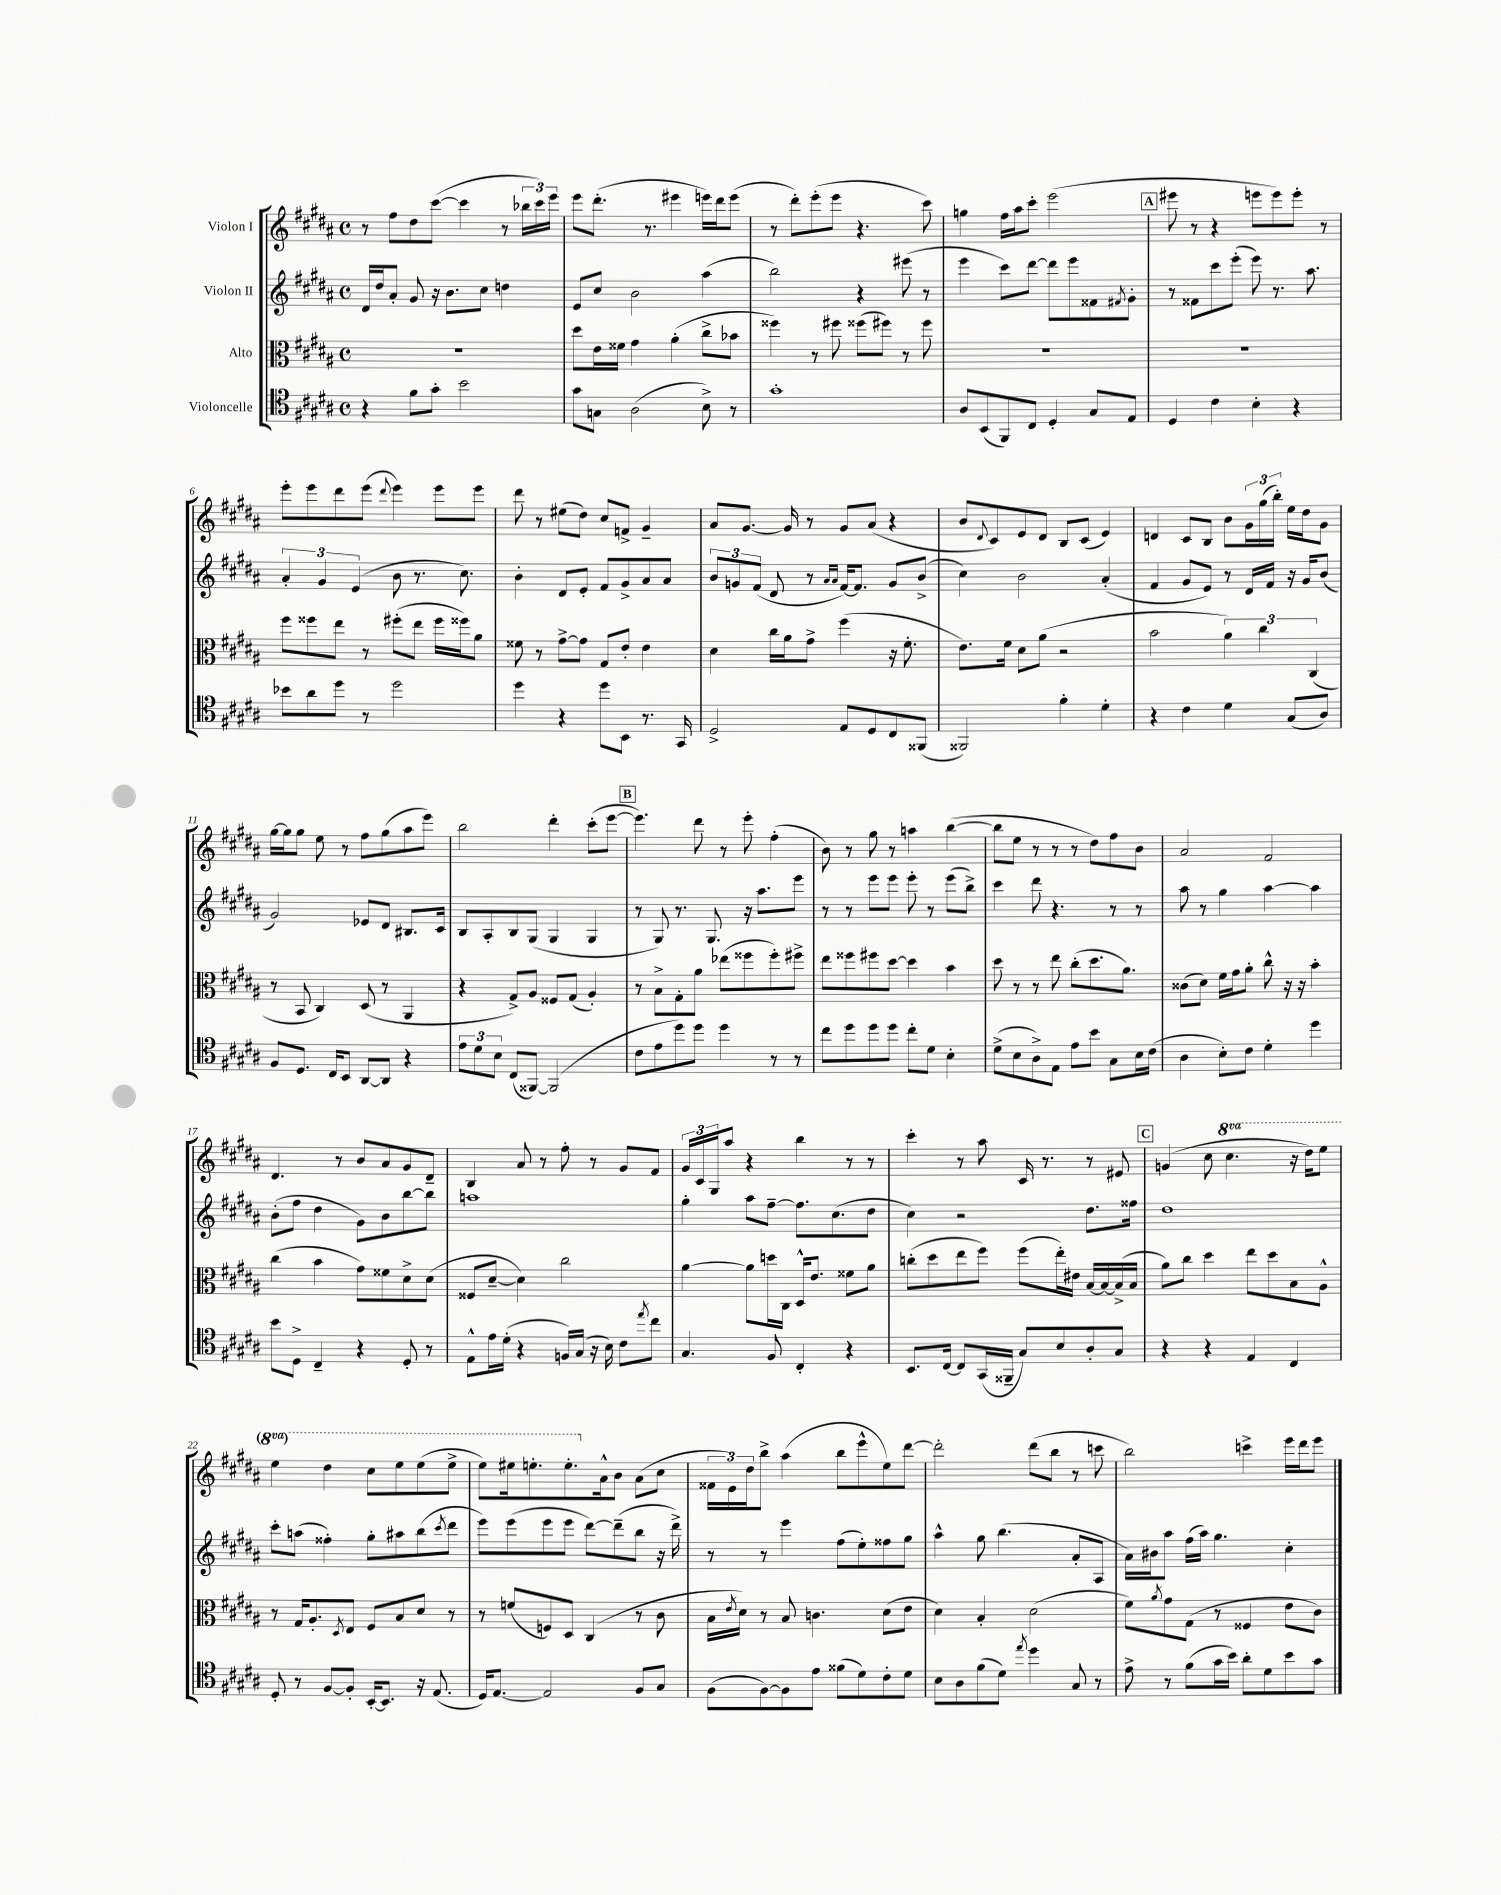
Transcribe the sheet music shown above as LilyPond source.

<<
\new StaffGroup <<
\new Staff = "s0" \with { instrumentName = "Violon I" } {
    \clef treble \key b \major \defaultTimeSignature \time 4/4 \set Staff.ottavationMarkups = #ottavation-simple-ordinals
    r8 fis''8 dis''8 cis'''8~( cis'''4 r8 \tuplet 3/2 { bes''16 cis'''16) e'''16 } |
    e'''8 dis'''8.-.( r8. eis'''4 e'''16) dis'''16 e'''8( |
    r8 dis'''8-.) e'''8-.( e'''8 r4. cis'''8) |
    g''4 fis''16 ais''16 cis'''8-. e'''2( |
    \mark \markup { \box "A" } eis'''8 r8 r4 e'''8 e'''8) e'''8-. r8 |
    e'''8-. e'''8 dis'''8 e'''8( \appoggiatura { dis'''8 } e'''4) e'''8 e'''8 |
    dis'''8 r8 eis''8( dis''8) cis''8 f'8-> gis'4-- |
    ais'8 gis'8.~ gis'16 r8 gis'8 ais'8( r4 |
    b'8 \appoggiatura { dis'8 } cis'8) e'8 dis'8 b8 cis'8( e'4) |
    d'4 cis'8 b8 b'8 \tuplet 3/2 { gis'16 gis''16( b''16-.) } e''16 dis''16 gis'8 |
    gis''16~ gis''16 gis''8 e''8 r8 fis''8 gis''8( ais''8 e'''8) |
    b''2 dis'''4-. cis'''8-.( e'''8~ |
    \mark \markup { \box "B" } e'''4.) dis'''8 r8 e'''8-. fis''4-.( |
    b'8) r8 gis''8 r8 a''4 b''4~( |
    b''8 e''8 r8 r8 r8 dis''8) fis''8 b'8 |
    ais'2 fis'2 |
    dis'4. r8 b'8 ais'8 gis'8 dis'8-- |
    b4 ais'8 r8 fis''8-. r8 gis'8 fis'8 |
    \tuplet 3/2 { gis'16 cis'16 gis16 } ais''8 r4 b''4 r8 r8 |
    cis'''4-. r8 ais''8 cis'16 r8. r8 eis'8 |
    \mark \markup { \box "C" } g'4( cis''8 \ottava #1 cis'''4. r16 dis'''16) e'''8 |
    e'''4 dis'''4 cis'''8 e'''8 e'''8( e'''8-> |
    e'''8) eis'''16 e'''8.-. e'''8.-. \ottava #0 ais'16-^ b'8 ais'8( cis''8 |
    \tuplet 3/2 { fisis'16 e'16) dis''16 } b''8-> ais''4( b''8 e'''8-^ e''8) dis'''8~ |
    dis'''2-. dis'''8( b''8 r8 c'''8 |
    b''2) c'''4-> e'''16 dis'''16 e'''8 \bar "|." |
}
\new Staff = "s1" \with { instrumentName = "Violon II" } {
    \clef treble \key b \major \defaultTimeSignature \time 4/4
    dis'16 dis''16 ais'8-. gis'8 r16 b'8. cis''8 d''4 |
    e'8 cis''8 b'2 ais''4( |
    b''2) r4 eis'''8( r8 |
    e'''4 cis'''8) dis'''8~ dis'''8 e'''8 fisis'8 \acciaccatura { fis'8 } gis'8-. |
    \mark \markup { \box "A" } r8 fisis'8 cis'''8 e'''8-.( e'''8) r8. ais''8. |
    \tuplet 3/2 { ais'4-. gis'4 e'4( } b'8 r8. cis''8.) |
    b'4-. dis'8 e'8-. fis'8 gis'8-> ais'8 ais'8 |
    \tuplet 3/2 { b'8 g'8 fis'8( } dis'8 r8 \grace { ais'16 ais'16 } fis'16~) fis'8. g'8 b'8->( |
    cis''4) b'2 ais'4-.( |
    fis'4 gis'8 e'8) r8 dis'16 fis'16 r16 gis'16 b'8( |
    gis'2) ees'8 dis'8 bis8. cis'16 |
    b8 ais8-. b8 gis8( gis4 gis4 |
    \mark \markup { \box "B" } r8 gis8) r8. gis8. r16 ais''8. e'''8 |
    r8 r8 e'''8 e'''8 e'''8-. r8 e'''8( b''8->) |
    cis'''4 dis'''8 r4. r8 r8 |
    ais''8 r8 gis''4 ais''4~ ais''4 |
    b'8-.( fis''8 dis''4 gis'8) b'8 b''8~ b''8 |
    a''1 |
    gis''4-. ais''8 fis''8~-- fis''8. cis''8.( dis''8 |
    cis''4) r2 dis''8. fisis''16 |
    \mark \markup { \box "C" } dis''1 |
    cis'''8-. a''8( fisis''4-.) gis''8-. ais''8 b''8( \acciaccatura { cis'''8 } dis'''8 |
    e'''8) e'''8( e'''8 e'''8 dis'''8~) dis'''8--( b''8 r16 dis'''16->) |
    r8 r8 e'''4 fis''8( e''8-.) fisis''8 gis''8 |
    ais''4-^ gis''8 b''4.( ais'8-. ais8 |
    ais'16) bis'16 ais''8 fis''16( ais''16) gis''4. cis''4-. \bar "|." |
}
\new Staff = "s2" \with { instrumentName = "Alto" } {
    \clef alto \key b \major \defaultTimeSignature \time 4/4
    R1 |
    dis''8 e'16 fisis'16 gis'4 ais'4-.( cis''8-> bes'8 |
    fisis''4) r8 fis''8 fisis''8( fis''8) r8 fis''8 |
    R1 |
    \mark \markup { \box "A" } R1 |
    fis''8 fisis''8 e''8 r8 fis''8-.( e''8 fis''16 fisis''16) ais'8 |
    fisis'8 r8 gis'8~-> gis'8 gis8 e'8-. e'4 |
    dis'4 cis''16 ais'16 gis'8-> fis''4( r16 fis'8.-. |
    e'8.) fis'16 dis'8 ais'8( r2 |
    b'2 \tuplet 3/2 { ais'4) cis''4 cis4( } |
    r8 b,8 cis4) dis8( r8 ais,4 |
    r4 gis8->) ais8 fisis8 gis8( ais4-.) |
    \mark \markup { \box "B" } r8 b8-> gis8-. ais'8 ees''8( fisis''8 fisis''8-.) fis''8-> |
    e''8 fisis''8 fis''8 dis''8~ dis''4 b'4 |
    dis''8 r8 r8 e''8 cis''8-.( dis''8. ais'8.) |
    cisis'8( dis'8) fis'16 gis'16 ais'8-. cis''8-^ r16 r16 b'4-. |
    cis''4( b'4 gis'8) fisis'8 dis'8-> dis'8( |
    fisis8 dis'8~-- dis'4) cis''2 |
    ais'4~ ais'8 d''16 cis16 dis16-^ e'8. fisis'8 ais'8 |
    c''8-.( dis''8 e''8 fis''8) fis''8( e''16-.) eis'16 b16~ b16~ b16->( b16 |
    \mark \markup { \box "C" } ais'8) cis''8 dis''4 e''8 dis''8 b8 ais8-^ |
    r8 gis16 ais8.-. \acciaccatura { dis8 } e8 fis8 b8 dis'8 r8 |
    r8 f'8( f8) dis8 cis4( r8 cis'8 |
    b16 \acciaccatura { e'8 } dis'16) r8 b8 c'4. dis'8( e'8 |
    dis'4) b4-. dis'2( |
    fis'8) \acciaccatura { ais'8 } gis'8 gis8( r8 fisis4 e'8 cis'8) \bar "|." |
}
\new Staff = "s3" \with { instrumentName = "Violoncelle" } {
    \clef tenor \key b \major \defaultTimeSignature \time 4/4
    r4 fis'8 gis'8-. b'2 |
    gis'8 g8 ais2( b8->) r8 |
    gis'1-. |
    ais8 b,8( fis,8) cis8 dis4-. gis8 e8 |
    \mark \markup { \box "A" } dis4 cis'4 b4-. r4 |
    bes'8 ais'8 dis''8 r8 dis''2 |
    dis''4 r4 dis''8 b,8 r8. gis,16 |
    dis2-> e8 dis8 cis8 fisis,8( |
    fisis,2) fis'4-. dis'4-. |
    r4 cis'4 dis'4 gis8( ais8) |
    fis8 dis8. cis16 b,8 ais,8~ ais,8 r4 |
    \tuplet 3/2 { e'8 dis'8 b8 } cis8( fisis,8~) fisis,2( |
    \mark \markup { \box "B" } cis'8 e'8 dis''8) dis''8 dis''4 r8 r8 |
    cis''8 dis''8 dis''8 dis''8 cis''8-. dis'8 b4-. |
    dis'8->( b8 ais8->) e8 e'8 b'8 gis8 b16 cis'16( |
    ais4 b8-.) cis'8 dis'4-. dis''4 |
    b'8 dis8-> cis4-- r4 dis8-. r8 |
    e8-^ e'16 dis'16-.( r4 f16) gis16( r16 b16) cis'8 \acciaccatura { e''8 } cis''8 |
    gis4. fis8 cis4-. r4 |
    b,8. cis16~ cis8 gis,16( fisis,16-- gis8) b8 ais8-. gis8 |
    \mark \markup { \box "C" } r4 r4 e4 cis4 |
    dis8-. r8 fis8~ fis8-. b,16~-. b,8. r16 e8.( |
    dis16) e8.~ e2 fis8 gis8 |
    fis8( fis8~) fis8 e'8 fisis'8( dis'8) cis'8-. dis'8 |
    b8 ais8 fis'8( dis'8) \acciaccatura { e''8 } dis''4 gis8 r8 |
    e'8-> r8 fis'8( gis'16 b'16) ais'8-. dis'8 b'8 gis'8 \bar "|." |
}
>>
>>
